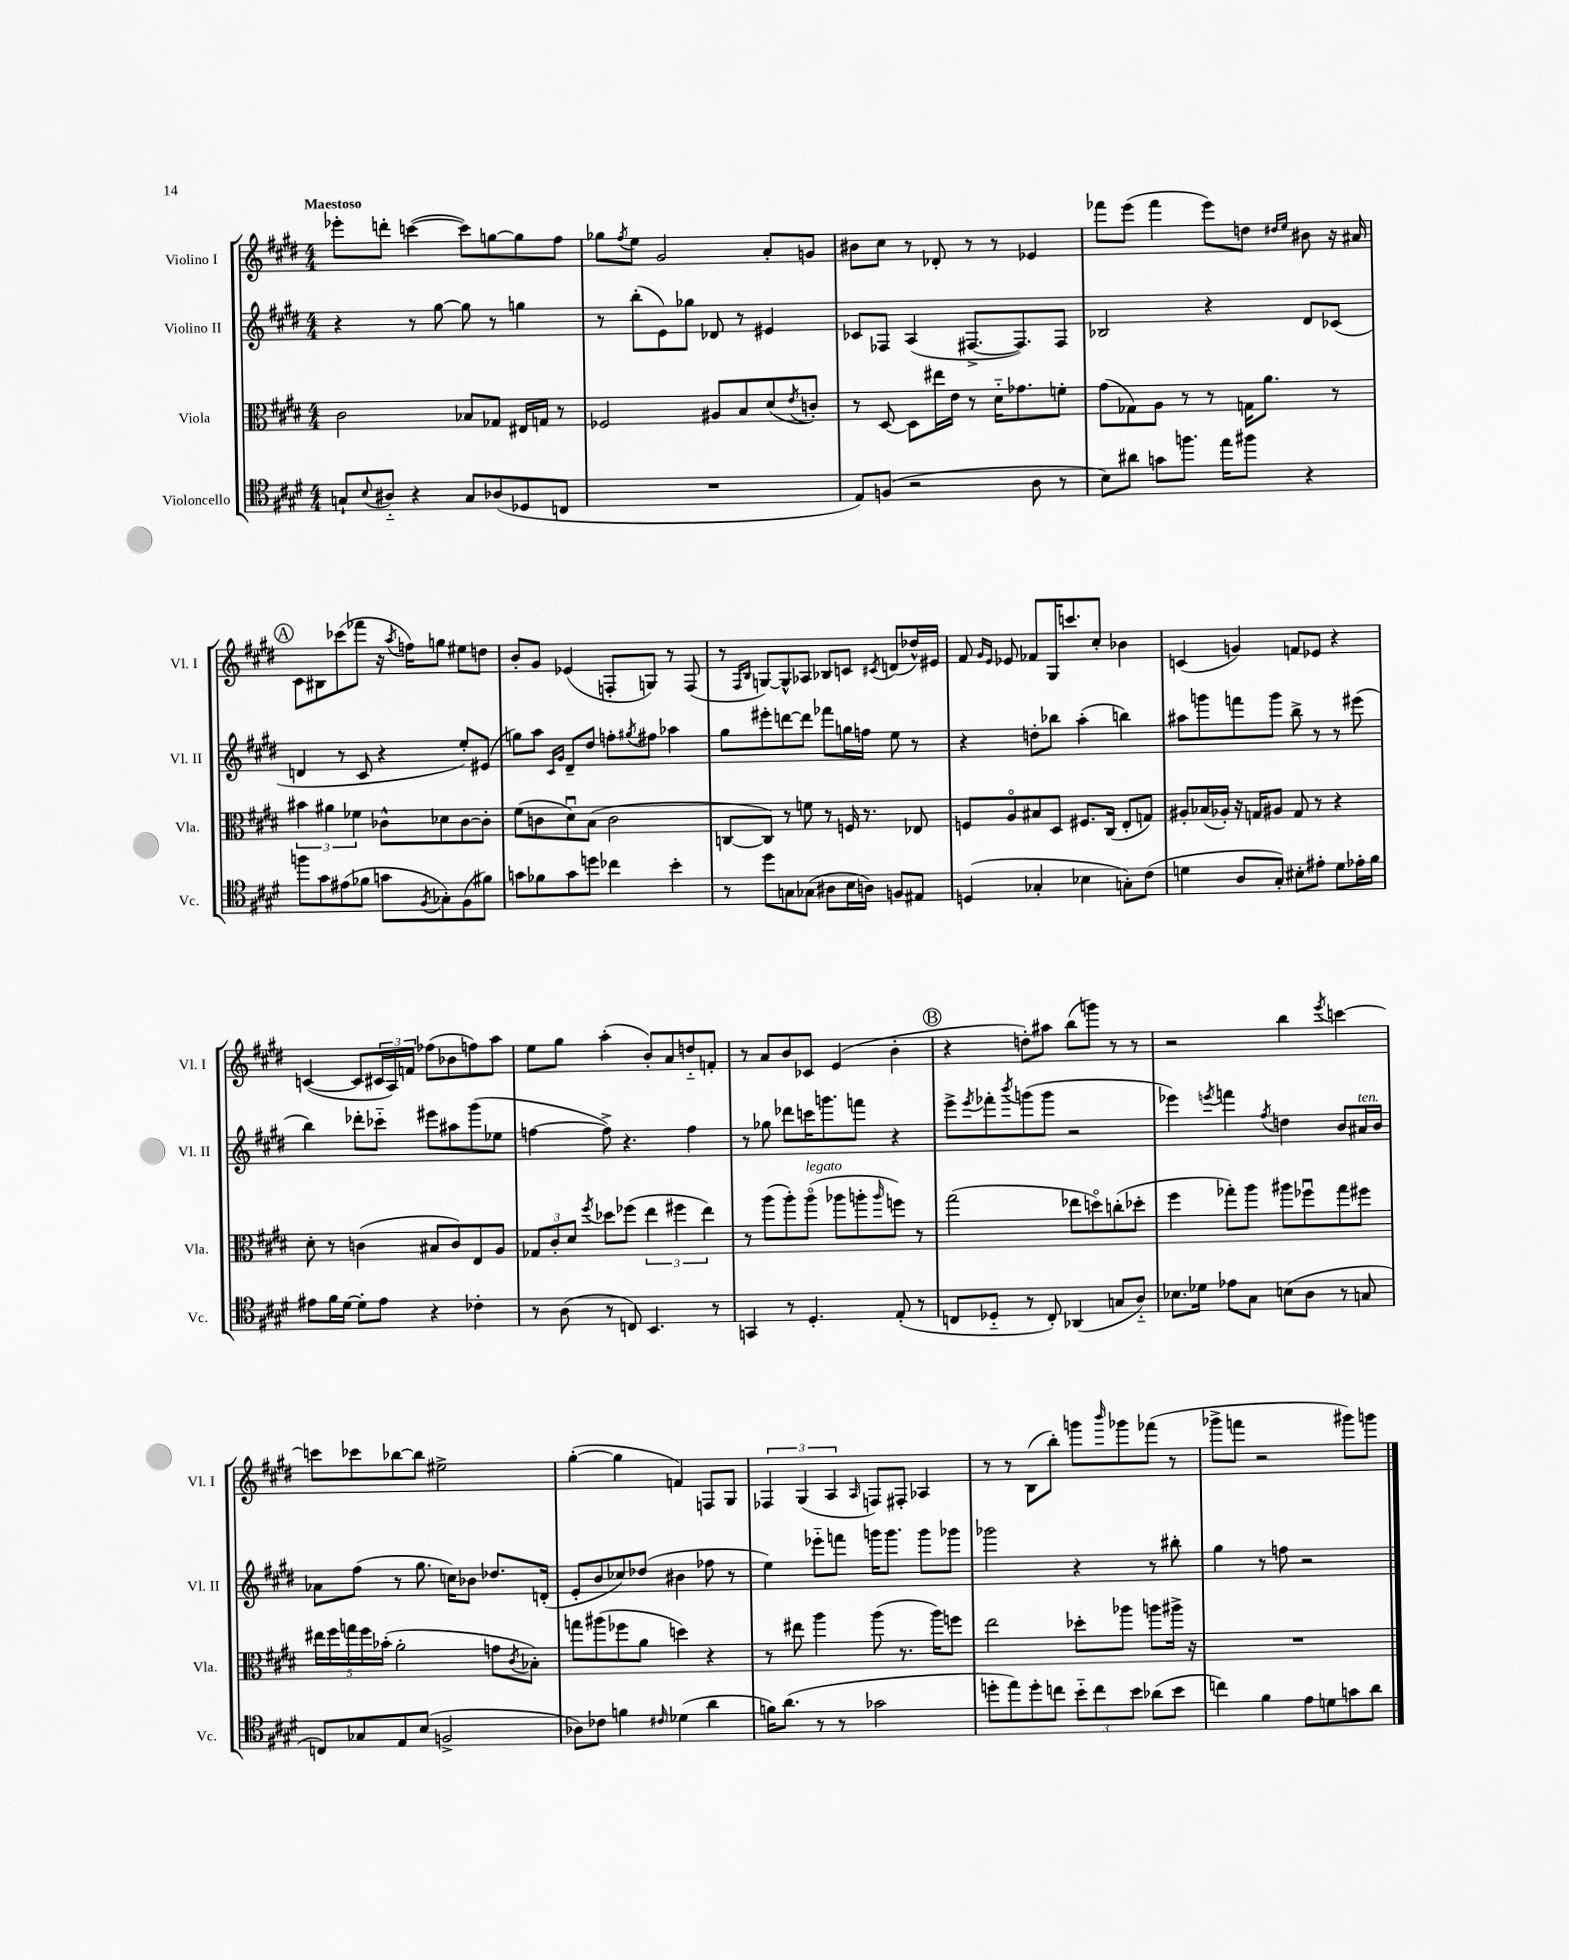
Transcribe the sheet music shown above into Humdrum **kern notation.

**kern	**kern	**kern	**kern
*part4	*part3	*part2	*part1
*staff4	*staff3	*staff2	*staff1
*I"Violoncello	*I"Viola	*I"Violino II	*I"Violino I
*I'Vc.	*I'Vla.	*I'Vl. II	*I'Vl. I
*clefC4	*clefC3	*clefG2	*clefG2
*k[f#c#g#d#]	*k[f#c#g#d#]	*k[f#c#g#d#]	*k[f#c#g#d#]
*M4/4	*M4/4	*M4/4	*M4/4
=1	=1	=1	=1
!	!	!	!LO:TX:a:B:t=Maestoso
8Gn`/L	2c#\	4r	8eee-X'\L
8qqB/	.	.	.
8A#X/J	.	.	8dddn'\J
4r	.	8r	([4cccn\
.	.	[8gg#\	.
8G/L	8B-X/L	8gg#\]	8ccc\L])
(8A-X/	8G-X/J	8r	[8ggn\
8D-X/	16E#X/LL	4ggn\	8gg\]
.	16Gn/JJ	.	.
8Cn/J	8r	.	8ff#\J
=2	=2	=2	=2
1r	2F-X/	8r	8gg-X\L
.	.	.	8qff#/
.	.	(8bb'\L	8ee\J
.	.	8e\)	2g#/
.	.	8gg-X\J	.
.	8A#X/L	8d-X/	.
.	8B/	8r	.
.	(8d#/	4e#X/	8a'/L
.	8qe/	.	.
.	8cn'/J)	.	8gn/J
=3	=3	=3	=3
8E/L)	8r	8c-X/L	8b#X\L
(8Fn/J	[8D#/	8F-X/J	8cc#\J
2r	8D#\L]	(4A/	8r
.	16ee#X\L	.	8d-X'/
.	16e\JJ	.	.
.	8r	[8.F#X^/L	8r
.	16d#\KL	.	8r
.	8.g-X\	8.F#/])	.
8A\	.	.	4e-X/
8r	8fn'\J	8F#/J	.
=4	=4	=4	=4
8B\L)	(8g#\L	2B-X/	8fff-X\L
8a#X\J	8G-X\)	.	(8eee\J
8gn\L	8A\J	.	4fff-\
8.ffn\J	8r	.	.
.	8r	4r	8eee\L)
16ee\KL	.	.	.
8ff#X\J	16Gn\KL	.	8ddn\J
.	8.a\J	.	.
.	.	.	16qqdd#X/LL
.	.	.	16qqee/JJ
4r	.	8d#/L	8b#X\
.	8r	(8c-X/J	16r
.	.	.	16a#X/
!!LO:LB:g=z
!!LO:REH:place=s1:t=A
=5	=5	=5	=5
8ffn\L	6b#X\	4dn/	8c#\L
8g#\	.	.	8B#X\
.	6a#X\	.	.
(8e#X\	.	8r	(8ccc-X\
.	6f-X\	.	.
8f-X\J	.	8c#/	8fff-X\J
8gn\L	8c-X^^\L	4r	16r
.	.	.	8qaa/
.	.	.	16ffn\KL)
8qF#/	.	.	.
8G-X'\)	8d-X\	.	8ggn\J
(8F#\	[8c-\	8ee'/L)	8ee#X\L
8f#X\J)	8c-'\J]	(8e#X/J	8ddn\J
=6	=6	=6	=6
8gn\L	(8f#\L	8ggn\L)	8b'/L
8f-X\	8cn\	8aa\J	8g#/J
.	.	16qqc#/LL	.
.	.	16qqg#/JJ	.
8g\	8d#u\)	8d#~/L	(4e-X/
8ddn\J	(8B\J	8dd#/J	.
4cc-X\	2c\	8ffn'\L	8Fn'/L
.	.	8qgg#X/	.
.	.	8ff#X\J	8Gn/J)
4b'\	.	4aa-X\	8r
.	.	.	(8F/
=7	=7	=7	=7
8r	[8Cn/L	8gg#\L	8r
.	.	.	16qqF#/LL
.	.	.	16qqB/JJ
8dd#\L	8C/J])	8eee#X'\	[8Gn/L)
8Gn\	8r	[8dddn\	8G^^/]
(8G-X\J	8fn\	8ddd\J]	8A-X/J
8A#X\L	8r	8fff-X\L	8B-X/L
16B\L	16Fn/	16ggn\L	8cn/J
16An\JJ)	8.r	16ffn\JJ	.
.	.	.	8qc#X/
8Fn/L	.	8ee\	(8dn/L
8E#X/J	8E-X/	8r	16dd-X^^/L)
.	.	.	16e#X/JJ
=8	=8	=8	=8
(4Dn/	8Fn/L	4r	8f#/
.	.	.	16qqg#/LL
.	.	.	16qqe/JJ
.	8A/	.	8e-X/
4G-X'/	8B#X/	8ddn'\L	8f-X/L
.	8D#/J	8bb-X\J	16G#/K
.	.	.	8.cccn/
4B-X\	8.F#X/L	(4aa'\	.
.	.	.	8cc#'/J
.	(16C#/Jk	.	.
8Gn'\L)	8E'/L	4bbn\)	4b-X\
(8c#\J	8Gn/J)	.	.
=9	=9	=9	=9
4dn\	8A#X'/L	8aa#X\L	(4cn/
.	(16B-X/L	8gggn\	.
.	16A-X'/JJ)	.	.
8A/L	16r	8fffn\	4gn/)
.	16Gn/KL	.	.
8G#'/J)	8A#X/J	8ggg\J	.
8B#X'\L	8G/	8bb^\	8fn/L
8e#X'\J	8r	8r	8e-X/J
8d\L	4r	8r	4r
16e-X'\L	.	(8eee#X\	.
16f#\JJ	.	.	.
!!LO:LB:g=z
=10	=10	=10	=10
8e#X\L	8d#'\	4bb\)	([4cn/
16f#\L	8r	.	.
[16d#\JJ	.	.	.
8d#'\L]	(4cn\	8ddd-X'\L	8c/L]
8e#\J	.	8ccc-X\J	24c#X/L
.	.	.	24A/)
.	.	.	24fn/JJ
4r	8B#X/L	8eee#X\L	(8ff-X\L
.	8c/)	8aa#X\	8b-X\
4c-X'\	8E/	(8ggg#\	8ffn\)
.	8A/J	8ee-X\J	8aa\J
=11	=11	=11	=11
8r	12G-X/L	[4ffn\	8ee\L
.	12c#'/	.	.
(8A\	.	.	8gg#\J
.	12d#/J	.	.
.	8qff#/	.	.
8r	8dd-X\L	8ff^\])	(4aa'\
8Cn/)	(8ff-X\J	4.r	.
4.BB/	6ee\	.	8b'/L)
.	.	.	8a/
.	6ff#X\	.	.
.	.	4ff\	8ddn/
.	6ee\)	.	.
8r	.	.	8fn'/J
=12	=12	=12	=12
4GGn/	8r	8r	8r
.	(8aa\L	8gg-X\	8a/L
8r	8aa'\)	8ddd-X\L	8b/
!	!LO:TX:a:i:t=legato	!	!
4.D#'/	(8aa\J	16cccn\K	8c-X/J
.	.	8.gggn\	.
.	8aa-X\L	.	(4e/
.	8aan'\	8fffn\J	.
.	16qqaa/	.	.
(8E'/	8ffn\J)	4r	4b'\
8r	8r	.	.
!!LO:REH:place=s1:t=B
=13	=13	=13	=13
8Cn/L	(2gg#\	8eee^\L	4r
.	.	8qeee/	.
8D-X/J	.	8fff-X'\	.
.	.	8qbbb/	.
8r	.	(8gggn\	8ddn'\L)
8C'/)	.	8ggg\J	8aa#X\J
(4AA-X/	8ee-X\L	2r	(8bb\L
.	8ddn\)	.	8gggn\J)
8Gn/L	(8ccn'\	.	8r
8A/J)	8dd-X'\J	.	8r
=14	=14	=14	=14
8.B-X\L	4ff#\	4eee-X\)	2r
16d-X\Jk	.	.	.
.	.	8qeeen/	.
8e-X\L	8gg-X'\L)	4fffn\	.
8G#\J	8aa\J	.	.
.	.	8qff#/	.
(8Bn\L	8aa#X\L	4ddn\	4bb\
8A\J	8ff-Xu\	.	.
.	.	.	8qeee/
8r	8gg-\	8b/L	[4cccn\
!	!	!LO:TX:a:i:t=ten.	!
8Gn/	8ff#X\J	16a#X/L	.
.	.	16b/JJ	.
!!LO:LB:g=z
=15	=15	=15	=15
8Cn/L)	20ee#X\LL	8a-X\L	8cccn\L]
.	20ff#\	.	.
.	20ggn\	.	.
8G-X/	.	(8ff#\J	8ccc-X\
.	20ff#\	.	.
.	(20b-X'\JJ	.	.
8E/	2a'\	8r	[8bb-X\
(8B/J	.	8.gg#\	8bb-\J]
2Fn^/	.	.	2ee#X^\
.	.	16ccn\KL)	.
.	.	8b-X\J	.
.	8gn\L	8.dd-X/L	.
.	8qc#/	.	.
.	8B-X'\J)	.	.
.	.	(16dn'/Jk	.
=16	=16	=16	=16
8A-X\L)	8ggn\L	8e'/L	([4gg#'\
8c-X\J	(8aa#X\	8b/	.
4fn\	8ff-X\	8cc-X/)	4gg#\]
.	8a\J	(8dd-X/J	.
16qqc#X/	.	.	.
(4d-X\	4ddn\)	4b#X\	4fn/)
4a\	4r	8ff-X\	8Fn/L
.	.	8r	8G#/J
=17	=17	=17	=17
16fn\KL)	8r	4ee\)	6F-X/
(8.a\J	.	.	.
.	8ee#X\	.	.
.	.	.	(6G#/
8r	4aa\	8eee-X\L	.
.	.	.	6A/
8r	.	8fffn\J	.
.	.	.	16qqA/
2g-X\	(8aa\	16gggn\KL	8Fn/L)
.	.	8.ggg\J	.
.	8.r	.	8F#X'/J
.	.	8ggg\L	4A-X/
.	16aa\KL)	.	.
.	8ffn\J	8ggg-X\J	.
=18	=18	=18	=18
8ddn'\L	2ee\	2ggg-X\	8r
8ee\)	.	.	8r
8dd'\	.	.	(8B\L
8ccn\J	.	.	8bb'\J)
12b\L	8dd-X'\L	4r	8gggn\L
12cc\	.	.	.
.	.	.	16qqbbb/
.	8aa-X\J	.	8ggg-X\
12b\J	.	.	.
(8a-X\L	8aan\L	8r	(8fff-X\J
8b\J	16aa#X^\Jk	8bb#X'\	8r
.	16r	.	.
=19	=19	=19	=19
4ccn\)	1r	4gg#\	8ggg-X^\L
.	.	.	8fffn\J
4f#\	.	8r	2r
.	.	8ffn\	.
8e\L	.	2r	.
8dn\	.	.	.
8gn\	.	.	8ggg#X\L)
8a\J	.	.	8gggn\J
==	==	==	==
*-	*-	*-	*-
